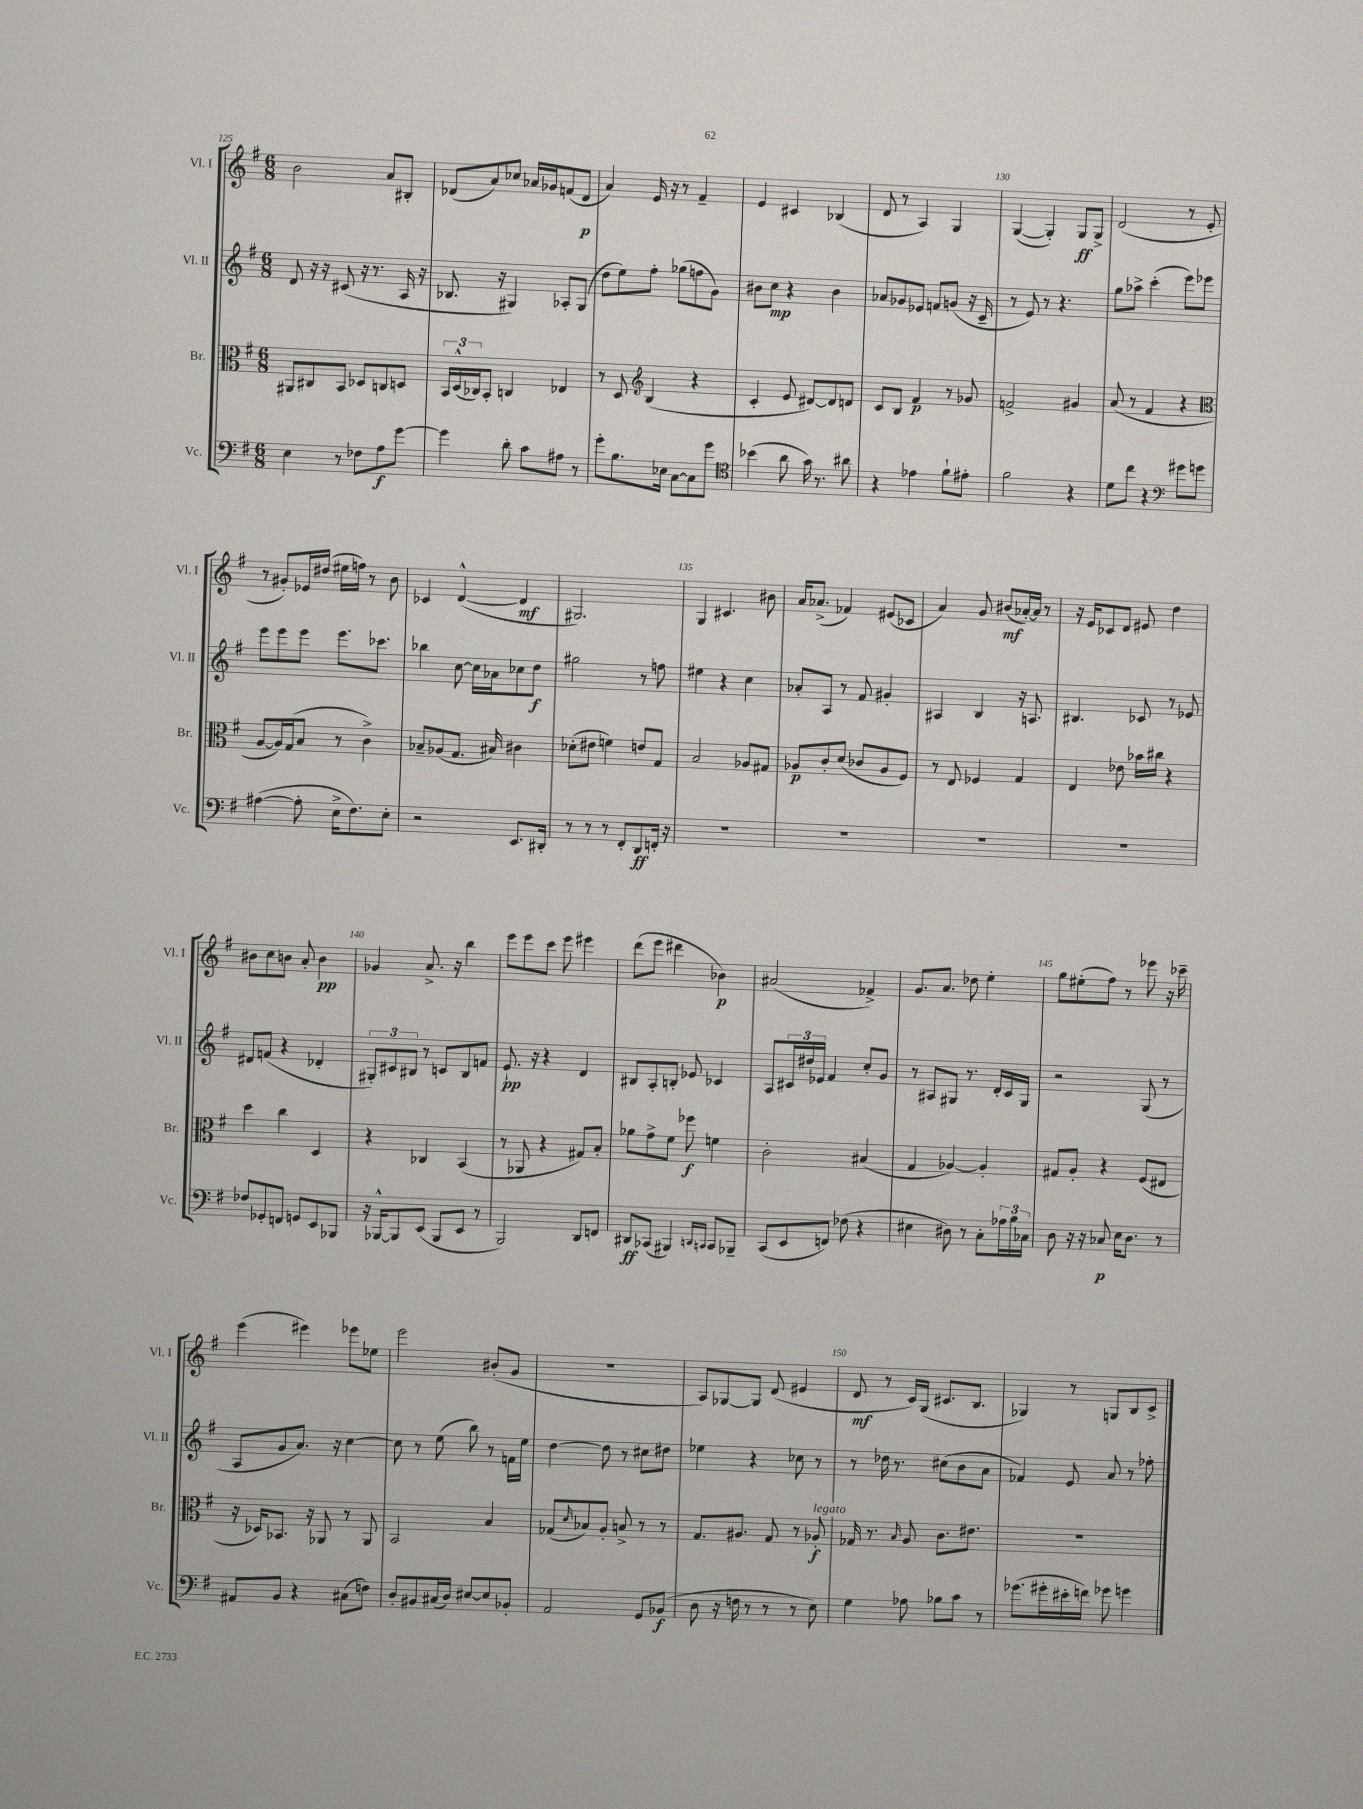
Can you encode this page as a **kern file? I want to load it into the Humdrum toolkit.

**kern	**kern	**kern	**kern
*staff4	*staff3	*staff2	*staff1
*clefF4	*clefC3	*clefG2	*clefG2
*k[f#]	*k[f#]	*k[f#]	*k[f#]
*M6/8	*M6/8	*M6/8	*M6/8
4E	8AA#	8d	2b
.	8C#	16r	.
.	.	16r	.
8r	8BB	(8c#	.
8F-	8D-	16r	.
.	.	8.r	.
8A	8C	.	8a
[8g	8D	16A	8B#'
.	.	16r	.
=	=	=	=
4g]	24BB	8.B-	(8d-
.	(24D^^	.	.
.	24C-)	.	.
.	8BB'	.	8a)
.	.	16r	.
8d'	4C	4G#)	8cc-
8c	.	.	16a-
.	.	.	16g-
8A#	4E-	8A-'	(8f
8r	.	(8G#	8d-
=	=	=	=
8g'	8r	8dd	4a)
8.B	8D	8ee)	.
*	*clefG2	*	*
.	(4B	8ff#'	16e
16E-	.	.	16r
[8C	.	(8gg-	8r
8C]	4r	8ff	4f#~
8g	.	8g)	.
=	=	=	=
*clefC4	*	*	*
(4b-	4c'	8b#	4e
.	.	8cc	.
8a	8e	4r	4c#
16g)	[8d#)	.	.
8.r	.	.	.
.	8d#]	4b#	(4B-
8a#	8d	.	.
=	=	=	=
4r	8c	8a-	8d
.	8B	8g-	8r
4e-	4f#	8e-	4A)
.	.	8f	.
8f#`	8r	(8g	4G
8e#'	8g-	16r	.
.	.	16c~	.
=	=	=	=
2f#	2f^	8r	([4G
.	.	8e)	.
.	.	8r	4G'])
.	.	4.r	.
4r	4g#	.	8G
.	.	.	8G^
=	=	=	=
8d	(8a	8gg	(2d
8cc	8r	8aa-^	.
4r	4f#	(4ccc'	.
*clefF4	*	*	*
8g#	4r	8eee)	8r
8g	.	8eee-	8e'
=	=	=	=
*	*clefC3	*	*
([4A#	[8A	8eee	8r
.	16A])	8eee	8g#')
.	(16G	.	.
8A#']	8B	8eee	16e-
.	.	.	(16dd#
16E^	8r	8.eee	16ee#
8.F#)	.	.	16ff)
.	4c^)	.	8r
.	.	8.ccc-	.
8E'	.	.	8b
=	=	=	=
2r	8B-~	4bb-	4c-
.	(8A-	.	.
.	8.G	[8cc	([4d^^
.	.	16cc]	.
.	16B#)	16a-	.
8.EE	4c#	8cc-	4d]
.	.	8dd	.
16DD#'	.	.	.
=	=	=	=
8r	(8d-'	2gg#	2.G#)
8r	8e#	.	.
8r	4f)	.	.
8FF#'	.	.	.
8DD	8e	8r	.
16FF'	8G	8ff	.
16r	.	.	.
=	=	=	=
2.r	2B	4ee#	4G
.	.	4r	4.c#
.	8A-	4cc	.
.	8G#	.	8b#
=	=	=	=
2.r	8A-	8a-'	16a
.	.	.	(8.a-^
.	8c'	8A	.
.	(8d	8r	4f-)
.	8c-	8f#	.
.	8A-	4g#'	(8e#
.	8F#)	.	8c-
=	=	=	=
2.r	8r	4A#	4a)
.	8E	.	.
.	4F-	4B	8g
.	.	.	(8b#
.	4G	16r	[16a-')
.	.	8.A	16a-]
.	.	.	8r
=	=	=	=
2.r	4E	4.B#	16r
.	.	.	16e
.	.	.	8c-
.	8e-	.	8d
.	16b-	8c-	8e#
.	16cc#	.	.
.	4r	8r	4dd
.	.	8e-	.
=	=	=	=
8F-	4dd	8d#	8b#
8GG-'	.	(8f	8cc
8FF	4cc	4r	8b
8GG	.	.	8a'
8EE	4D	4d-'	4b
8BBB-	.	.	.
=	=	=	=
16r	4r	12G#')	4g-
[16BBB-^^	.	.	.
.	.	12c#	.
8BBB-]	.	.	.
.	.	12B#	.
(8EE	4C-	8r	8.a^
8BBB-	.	8c	.
.	.	.	16r
8EE	(4BB	8B#	4bb
8r	.	8f	.
=	=	=	=
2BBB)	8r	8.e`	8eee
.	8AA-	.	8eee
.	.	16r	.
.	4r	4r	8ccc
.	.	.	8eee
8DD	8G#)	4d	4eee#
8FF	8B'	.	.
=	=	=	=
8DD#	8a-	8B#	(8ddd
(8CC-	8g^	8A'	8eee
4BBB#)	8f#	8B'	4ddd#
.	8ff-	8e-	.
16qqDD	.	.	.
16qqCC	.	.	.
8CC	4f	4c-	4b-)
8BBB-~	.	.	.
=	=	=	=
(8CC	2c'	8A	(2a#
8EE	.	24c#	.
.	.	24dd#	.
.	.	24e-	.
8FF)	.	4f#	.
(8F-	.	.	.
4r	(4B#	8cc'	4f-^)
.	.	8g	.
=	=	=	=
4E#	4G	8r	8.g
.	.	8A#	.
.	.	.	8.a
8D#)	[4A-)	8G#	.
8r	.	8.r	8dd-
8C'	4A-']	.	4ee'
.	.	16d'	.
24A-	.	16c	.
24B	.	.	.
.	.	16G#	.
24C-	.	.	.
=	=	=	=
8D	8G#	2r	8gg
16r	8A'	.	(8ee#'
16r	.	.	.
8C-	4r	.	8ff#)
16E	.	.	8r
8.D	.	.	.
.	(8F#	(8G	8eee-
8r	8E#	8r	16r
.	.	.	16ccc-~
=	=	=	=
8AA#	16r	8A	(4eee
.	16D-)	.	.
8BB	8.BB-	8g	.
4r	.	8.a)	4eee#)
.	16r	.	.
.	8AA-	.	.
.	.	16r	.
(8C#	8r	[4cc	8eee-
8F)	8AA-	.	8ee-
=	=	=	=
8D'	2BB	8cc]	2eee
8BB#	.	8r	.
(16C#	.	(8ee	.
16D)	.	.	.
[8E#	.	8bb)	.
8E#]	4B	8r	(8b#'
8BB-'	.	16f	8g
.	.	16ee	.
=	=	=	=
2AA	(8G-	[4dd	2.r
.	16qqd	.	.
.	8B-)	.	.
.	8A'	8dd]	.
.	8B^	8r	.
8GG	8r	8cc#	.
(8BB-	8r	8dd#	.
=	=	=	=
8D	8.G	4ee-	8A)
16r	.	.	[8G-
16F	8.A#	.	.
8r	.	4r	8G-]
8r	8G	.	(8d
8r	8r	8cc-	4e#
8E)	8A-'	8r	.
=	=	=	=
4G	16G-	8r	8d
.	8.r	.	.
.	.	16dd-	8r
.	.	8.r	.
.	16qqB	.	.
8A-	8A	.	16c)
.	.	.	(16G
8B-	8.c	(8cc#	8.c#
8c	.	8b	.
.	8.e#	.	8.B
8r	.	8a	.
=	=	=	=
(8.g-	2.r	4f-)	4G-)
16g#'	.	.	.
16e#'	.	8e	8r
16f)	.	.	.
8g-	.	8a	8G
4g	.	8r	8B
.	.	8ff-'	8c^
==	==	==	==
*-	*-	*-	*-
